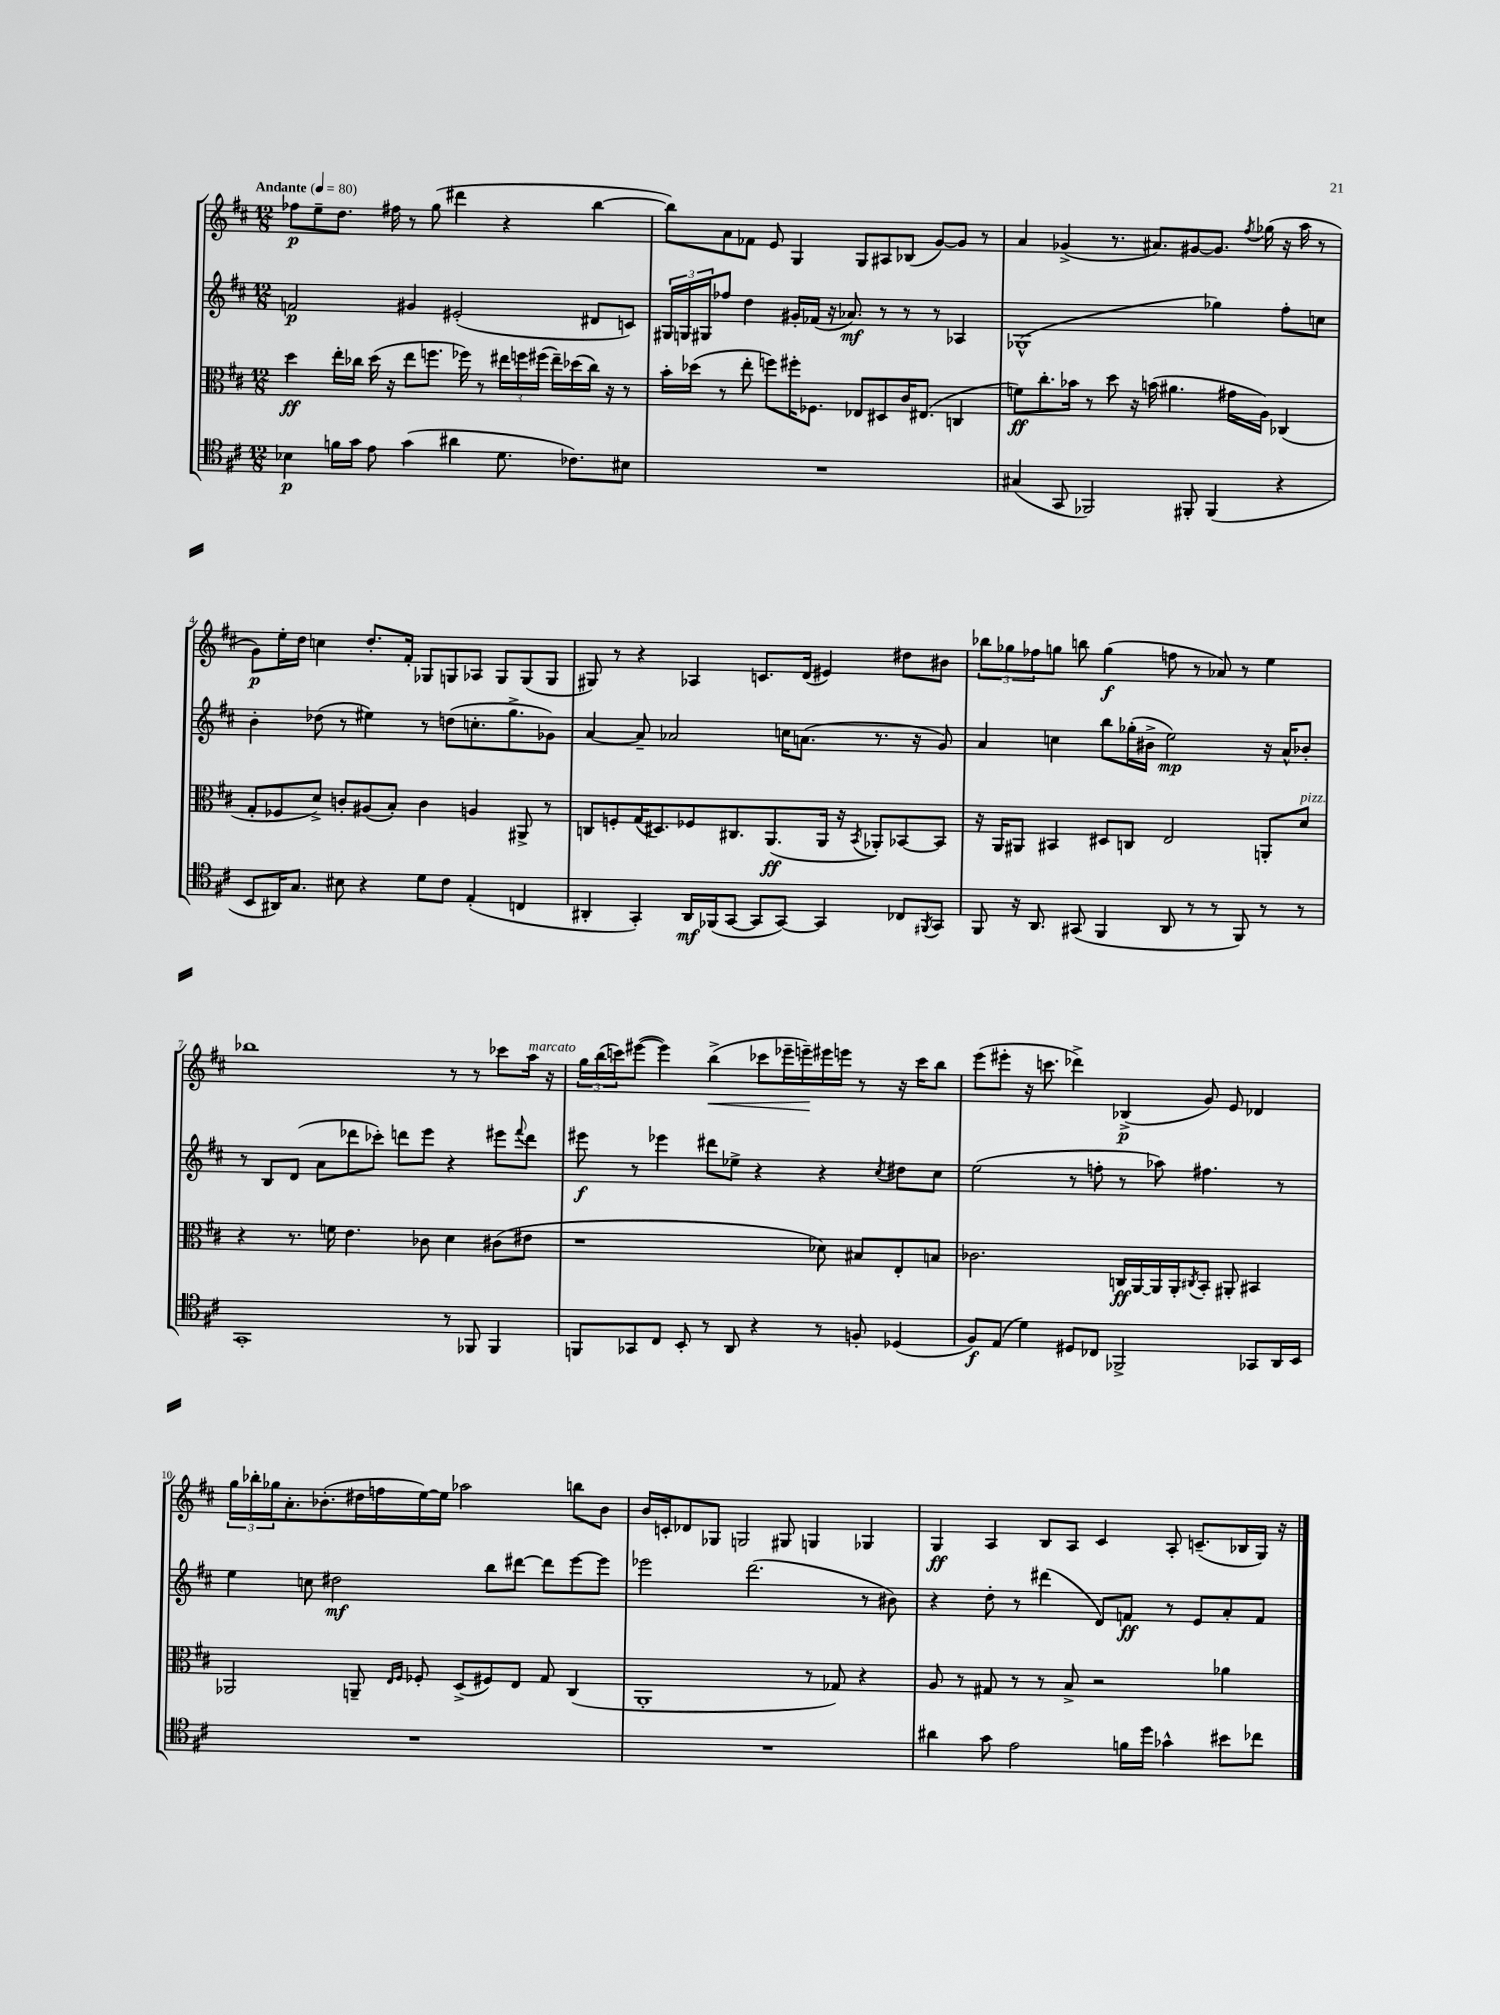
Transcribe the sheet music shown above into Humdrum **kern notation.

**kern	**dynam	**kern	**dynam	**kern	**dynam	**kern	**dynam
*part4	*part4	*part3	*part3	*part2	*part2	*part1	*part1
*staff4	*staff4	*staff3	*staff3	*staff2	*staff2	*staff1	*staff1
*clefC4	*	*clefC3	*	*clefG2	*	*clefG2	*
*k[f#c#]	*	*k[f#c#]	*	*k[f#c#]	*	*k[f#c#]	*
*M12/8	*	*M12/8	*	*M12/8	*	*M12/8	*
*MM80	*	*MM80	*	*MM80	*	*MM80	*
=1	=1	=1	=1	=1	=1	=1	=1
!	!	!	!	!	!	!LO:TX:a:B:t=Andante	!
4B-X\	p	4dd\	ff	2fn/	p	8ff-X\L	p
.	.	.	.	.	.	8ee~\	.
16fn\LL	.	16ee'\LL	.	.	.	8.dd\J	.
16g\JJ	.	16cc-X\JJ	.	.	.	.	.
8e\	.	(16dd\	.	.	.	.	.
.	.	16r	.	.	.	16ff#X\	.
(4g\	.	8ee\L	.	4g#X/	.	8r	.
.	.	8.ffn\J	.	.	.	(8gg\	.
4a#X\	.	.	.	(2e#X'/	.	4ddd#X\	.
.	.	16ff-X\)	.	.	.	.	.
.	.	8r	.	.	.	.	.
8.d\	.	24ee#X\LL	.	.	.	4r	.
.	.	24ffn\	.	.	.	.	.
.	.	(24ff#X\JJ	.	.	.	.	.
.	.	16ee#~\LL)	.	.	.	.	.
8.c-X\L)	.	(16dd-X\	.	.	.	.	.
.	.	16cc-\JJ)	.	8d#X/L	.	[4bb\	.
.	.	16r	.	.	.	.	.
8B#X\J	.	8r	.	8cn/J)	.	.	.
=2	=2	=2	=2	=2	=2	=2	=2
1.r	.	16b'\LL	.	24G#X/LL	.	8bb\L])	.
.	.	.	.	24Gn/	.	.	.
.	.	(16dd-X\JJ	.	.	.	.	.
.	.	.	.	24G#X/J	.	.	.
.	.	8r	.	8ff-X/J	.	8a\	.
.	.	8ee'\	.	4dd\	.	8f-X\J	.
.	.	8ffn\L)	.	.	.	8e/	.
.	.	16ff#X'\K	.	16g#X'/LL	.	4G/	.
.	.	8.F-X\J	.	(16f-X/JJ	.	.	.
.	.	.	.	16r	.	.	.
.	.	.	.	8.a-X/)	mf	.	.
.	.	8E-X/L	.	.	.	8G/L	.
.	.	8D#X/	.	8r	.	8A#X/	.
.	.	16c#/K	.	8r	.	(8B-X/J	.
.	.	(8.E#X/J	.	.	.	.	.
.	.	.	.	8r	.	[8g/L)	.
.	.	4Cn/	.	4A-X/	.	8g/J]	.
.	.	.	.	.	.	8r	.
=3	=3	=3	=3	=3	=3	=3	=3
(4G#X/	.	8fn\L)	ff	(1G-X^^	.	4a/	.
.	.	8.cc#'\	.	.	.	.	.
8GG/	.	.	.	.	.	(4g-X^/	.
.	.	16b-X\Jk	.	.	.	.	.
2FF-X/)	.	8r	.	.	.	.	.
.	.	8dd\	.	.	.	8.r	.
.	.	16r	.	.	.	.	.
.	.	(16bn\	.	.	.	8.a#X/L)	.
.	.	4.a#X\	.	.	.	.	.
8FF#X'/	.	.	.	.	.	[8g#X/	.
(4FF#/	.	.	.	4gg-X\)	.	8.g#/J]	.
.	.	16g#X\LL	.	.	.	.	.
.	.	.	.	.	.	8qff#/	.
.	.	16A\JJ)	.	.	.	(16gg-X\	.
4r	.	(4C-X/	.	8ff#'\L	.	16r	.
.	.	.	.	.	.	16aa\	.
.	.	.	.	8ccn\J	.	8r	.
!!LO:LB:g=z
=4	=4	=4	=4	=4	=4	=4	=4
8BB/L	.	8G'/L	.	4b'\	.	8g\L)	p
16AA#X/K)	.	8F-X/	.	.	.	16ee'\L	.
8.G/J	.	.	.	.	.	16dd\JJ	.
.	.	8d^/J)	.	(8dd-X\	.	4ccn\	.
8B#X\	.	8cn'/L	.	8r	.	.	.
4r	.	(8A#X/	.	4ee#X\)	.	8.dd'/L	.
.	.	8B'/J)	.	.	.	.	.
.	.	.	.	.	.	16f#'/Jk	.
8d\L	.	4c\	.	8r	.	8G-X/L	.
8c#\J	.	.	.	(8ddn\L	.	8Gn/	.
(4E'/	.	4An/	.	8.ccn'\	.	8A-X/J	.
.	.	.	.	.	.	8G/L	.
.	.	.	.	8.gg^\	.	.	.
4Cn/	.	8AA#X^/	.	.	.	(8G/	.
.	.	8r	.	8g-X\J)	.	8G/J	.
=5	=5	=5	=5	=5	=5	=5	=5
4AA#X'/	.	8Cn/L	.	[4a/	.	8G#X/)	.
.	.	8Fn'/	.	.	.	8r	.
4GG'/)	.	(16G/K	.	8a~/]	.	4r	.
.	.	8.D#X/)	.	.	.	.	.
.	.	.	.	2a-X/	.	.	.
16AA#/LL	mf	8F-X/	.	.	.	4A-X/	.
(16FF-X/J	.	.	.	.	.	.	.
[8GG/J	.	8.C#X/	.	.	.	.	.
8GG/L]	.	.	.	.	.	8.cn/L	.
.	.	(8.AA/	ff	.	.	.	.
[8GG/J)	.	.	.	16ccn\KL	.	.	.
.	.	.	.	(8.an\J	.	(16d/Jk	.
4GG/]	.	16AA/Jk	.	.	.	4e#X/)	.
.	.	16r	.	.	.	.	.
.	.	8qBB/	.	.	.	.	.
.	.	8AA-X'/L)	.	8.r	.	.	.
8C-X/L	.	[8BB-X/	.	.	.	8dd#X\L	.
.	.	.	.	16r	.	.	.
8qFF#X/	.	.	.	.	.	.	.
8GG/J	.	8BB-/J]	.	8g/)	.	8b#X\J	.
=6	=6	=6	=6	=6	=6	=6	=6
8FF#/	.	16r	.	4a/	.	12bb-X\L	.
.	.	16AA/KL	.	.	.	.	.
.	.	.	.	.	.	12gg-X\	.
16r	.	8AA#X/J	.	.	.	.	.
.	.	.	.	.	.	12ff-X\	.
8.AA/	.	.	.	.	.	.	.
.	.	4BB#X/	.	4ccn\	.	8ggn\J	.
(8GG#X/	.	.	.	.	.	8bbn\	.
4FF#/	.	8D#X/L	.	8bb\L	.	(4gg\	f
.	.	8Cn/J	.	(16gg-X'\L	.	.	.
.	.	.	.	16b#X^\JJ	.	.	.
8AA/	.	2E/	.	2ee\)	mp	8ffn\	.
8r	.	.	.	.	.	8r	.
8r	.	.	.	.	.	8a-X/)	.
8FF#/)	.	.	.	.	.	8r	.
8r	.	8AAn'/L	.	16r	.	4ee\	.
.	.	.	.	16a^^/KL	.	.	.
!	!	!LO:TX:a:i:t=pizz.	!	!	!	!	!
8r	.	8d/J	.	8b-X'/J	.	.	.
!!LO:LB:g=z
=7	=7	=7	=7	=7	=7	=7	=7
1GG'	.	4r	.	8r	.	1bb-X	.
.	.	.	.	8B/L	.	.	.
.	.	8.r	.	(8d/J	.	.	.
.	.	.	.	8a\L	.	.	.
.	.	16fn\	.	.	.	.	.
.	.	4.e\	.	8ddd-X\	.	.	.
.	.	.	.	8ccc-X'\J)	.	.	.
.	.	.	.	8dddn\L	.	.	.
.	.	8c-X\	.	8eee\J	.	.	.
8r	.	4d\	.	4r	.	8r	.
8FF-X/	.	.	.	.	.	8r	.
4FF-/	.	(8c#X\L	.	8eee#X\L	.	8ccc-X\L	.
.	.	.	.	8qqfff#/	.	.	.
!	!	!	!	!	!	!LO:TX:a:i:t=marcato	!
.	.	8e#X\J	.	8ddd\J	.	16aa\Jk	.
.	.	.	.	.	.	16r	.
=8	=8	=8	=8	=8	=8	=8	=8
8FFn/L	.	1r	.	8eee#X\	f	24gg\LL	.
.	.	.	.	.	.	(24bb\	.
.	.	.	.	.	.	24cccn\J)	.
8GG-X/	.	.	.	8r	.	([8eee#X\J	.
8C#/J	.	.	.	4eee-X\	.	4eee#\])	.
8BB'/	.	.	.	.	.	.	.
!	!	!	!	!	!	!	!LO:HP:b
8r	.	.	.	8ddd#X\L	.	(4bb^\	<
8AA/	.	.	.	8ee-X^\J	.	.	.
4r	.	.	.	4r	.	8ccc-X\L	.
.	.	.	.	.	.	16eee-X~\L	.
.	.	.	.	.	.	16eeen~\)	.
8r	.	8d-X\)	.	4r	.	16eee#X\	[
.	.	.	.	.	.	16eeen\JJ	.
8Fn'/	.	8B#X/L	.	.	.	8r	.
.	.	.	.	8qcc#/	.	.	.
(4D-X/	.	8E'/	.	8dd#X\L	.	16r	.
.	.	.	.	.	.	16ccc-\KL	.
.	.	8Bn/J	.	8cc#\J	.	8bb\J	.
=9	=9	=9	=9	=9	=9	=9	=9
8F#/L)	f	2.c-X\	.	(2ee\	.	(8eee\L	.
(8E/J	.	.	.	.	.	8eee#X'\J	.
4d\)	.	.	.	.	.	16r	.
.	.	.	.	.	.	8.cccn\	.
8D#X/L	.	.	.	8r	.	4ddd-X^\)	.
8C-X/J	.	.	.	8ffn'\	.	.	.
2FF-X^/	.	16Cn/LL	ff	8r	.	(4B-X^/	p
.	.	[16AA/	.	.	.	.	.
.	.	16AA/]	.	8aa-X\)	.	.	.
.	.	16AA'/J	.	.	.	.	.
.	.	8qC#X/	.	.	.	.	.
.	.	8BB'/J	.	4.ff#X\	.	8g/)	.
.	.	8AA#X'/	.	.	.	8e/	.
8GG-X/L	.	4BB#X/	.	.	.	4d-X/	.
16AA/L	.	.	.	8r	.	.	.
16BB/JJ	.	.	.	.	.	.	.
!!LO:LB:g=z
=10	=10	=10	=10	=10	=10	=10	=10
1.r	.	2AA-X/	.	4ee\	.	24gg\LL	.
.	.	.	.	.	.	24bb-X'\	.
.	.	.	.	.	.	24gg-X\J	.
.	.	.	.	.	.	8.a'\	.
.	.	.	.	8ccn\	.	.	.
.	.	.	.	.	.	(8.b-X'\	.
.	.	.	.	2dd#X\	mf	.	.
.	.	8AAn~/	.	.	.	16dd#X\L	.
.	.	.	.	.	.	16ffn\	.
.	.	16qqE/LL	.	.	.	.	.
.	.	16qqF#/JJ	.	.	.	.	.
.	.	8F-X'/	.	.	.	[16ee\)	.
.	.	.	.	.	.	16ee\JJ]	.
.	.	(8D^/L	.	.	.	2aa-X\	.
.	.	8F#X/)	.	8bb\L	.	.	.
.	.	8E/J	.	[8ddd#X\J	.	.	.
.	.	8G/	.	8ddd#\L]	.	.	.
.	.	(4C#/	.	[8eee\	.	8bbn\L	.
.	.	.	.	8eee\J]	.	8b-\J	.
=11	=11	=11	=11	=11	=11	=11	=11
1.r	.	1AA'	.	2eee-X\	.	16b/LL	.
.	.	.	.	.	.	16cn'/J	.
.	.	.	.	.	.	8d-X/	.
.	.	.	.	.	.	8G-X/J	.
.	.	.	.	.	.	2Gn/	.
.	.	.	.	(2.ddd\	.	.	.
.	.	.	.	.	.	8G#X/	.
.	.	8r	.	.	.	4Gn/	.
.	.	8G-X/)	.	.	.	.	.
.	.	4r	.	8r	.	4G-X/	.
.	.	.	.	8b#X\)	.	.	.
=12	=12	=12	=12	=12	=12	=12	=12
4a#X\	.	8A/	.	4r	.	4G/	ff
.	.	8r	.	.	.	.	.
8g\	.	8G#X/	.	8dd'\	.	4A/	.
2e\	.	8r	.	8r	.	.	.
.	.	8r	.	(4ddd#X\	.	8B/L	.
.	.	8B^/	.	.	.	8A/J	.
.	.	2r	.	8d/L)	.	4c#/	.
16fn\LL	.	.	.	8fn/J	ff	.	.
16dd\JJ	.	.	.	.	.	.	.
4g-X^^\	.	.	.	8r	.	8A'/	.
.	.	.	.	8e/L	.	(8.cn~/L	.
8b#X\L	.	4a-X\	.	8a'/	.	.	.
.	.	.	.	.	.	16B-X/L	.
8cc-X\J	.	.	.	8f/J	.	16G/JJ)	.
.	.	.	.	.	.	16r	.
==	==	==	==	==	==	==	==
*-	*-	*-	*-	*-	*-	*-	*-
